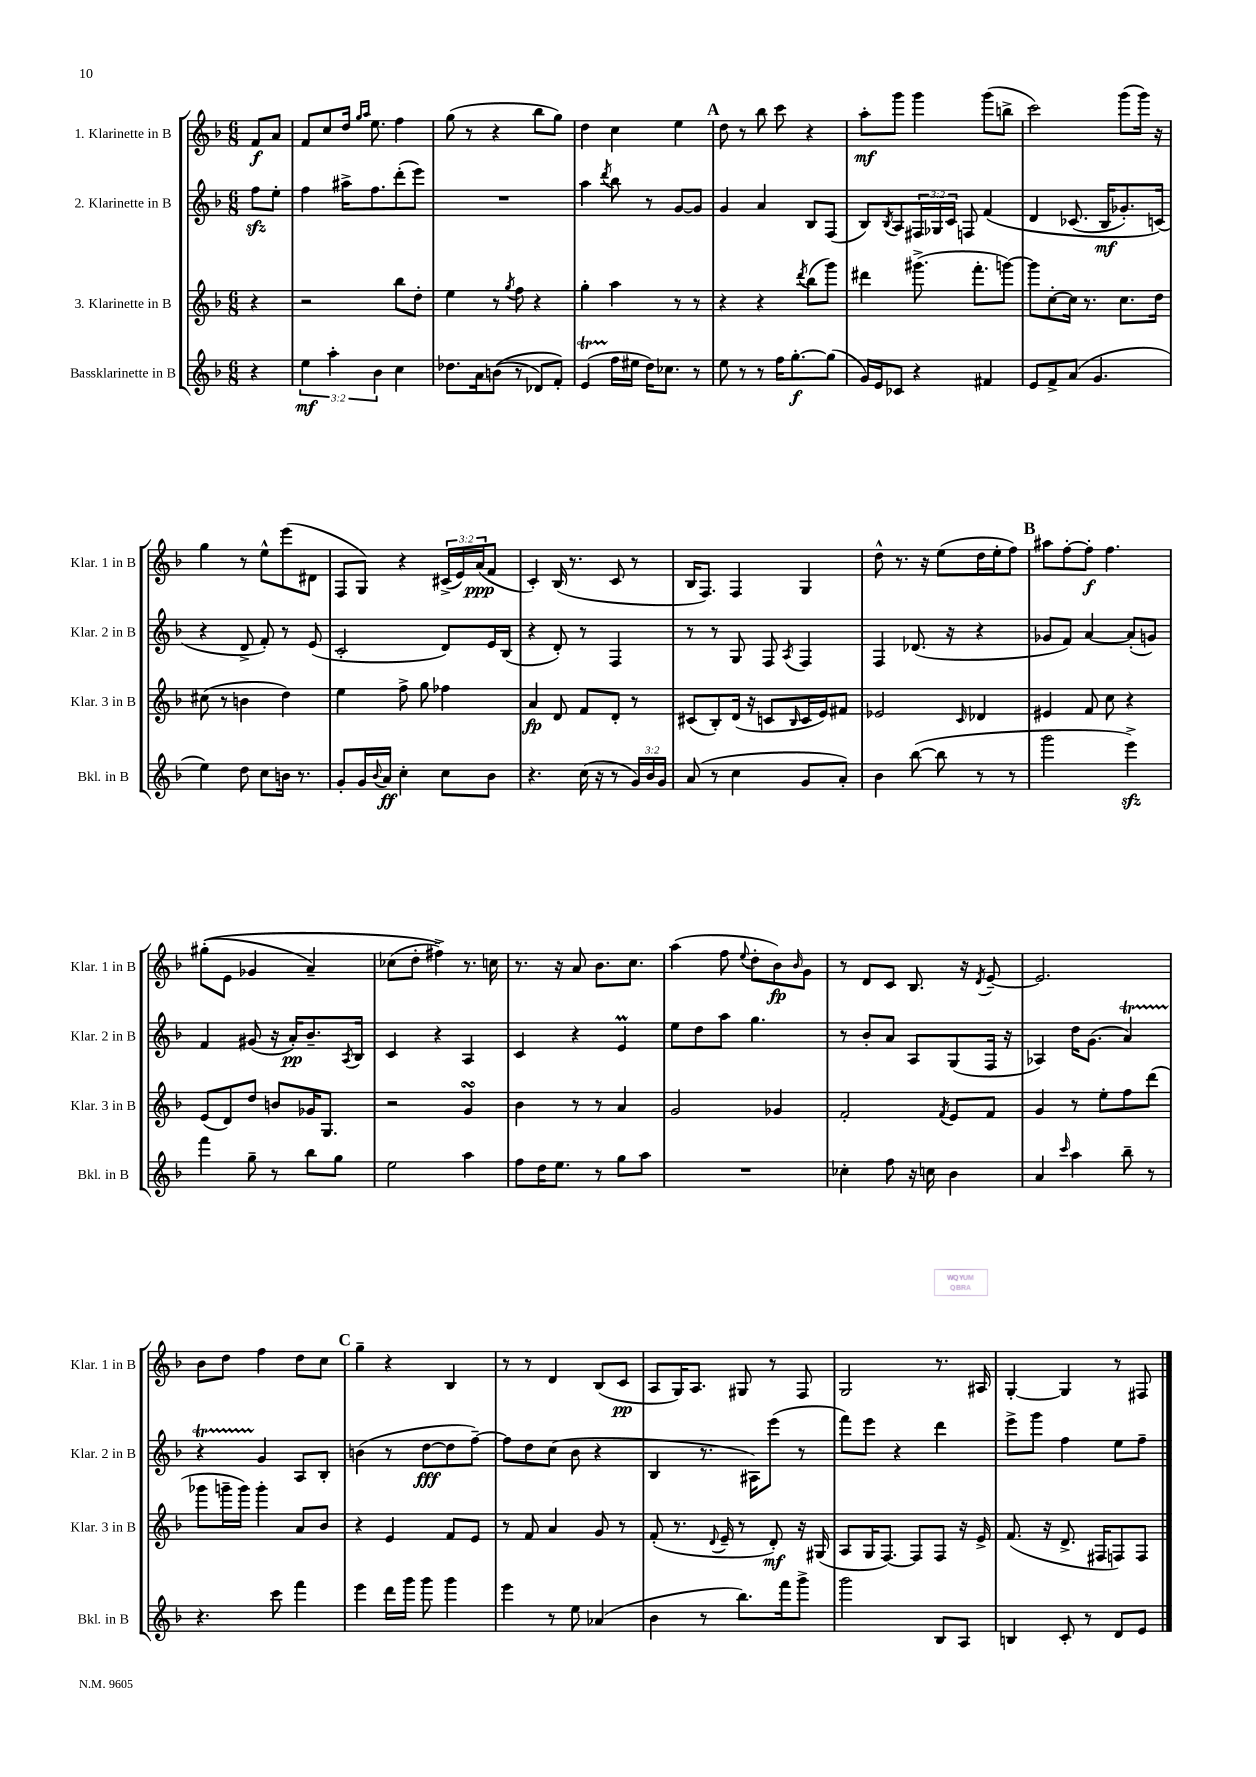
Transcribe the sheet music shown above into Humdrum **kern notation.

**kern	**kern	**kern	**kern
*staff4	*staff3	*staff2	*staff1
*clefG2	*clefG2	*clefG2	*clefG2
*k[b-]	*k[b-]	*k[b-]	*k[b-]
*M6/8	*M6/8	*M6/8	*M6/8
4r	4r	8ff\L	8f/L
.	.	8ee'\J	8a/J
=	=	=	=
6ee\	2r	4ff\	8f/L
.	.	.	8cc/
6aa'\	.	.	.
.	.	16aa#^\LK	16dd/Jk
.	.	.	16qqgg/LL
.	.	.	16qqaa/JJ
.	.	8.ff\	8.ee\
6b-\	.	.	.
4cc\	8bb-\L	(8ddd'\	4ff\
.	8dd'\J	8eee\J)	.
=	=	=	=
8.dd-\L	4ee\	2.r	(8gg\
.	.	.	8r
16a\k	.	.	.
&((8b\J	8r	.	4r
.	8qgg/	.	.
8r	8ff\	.	.
8d-/L)	4r	.	8bb-\L
8f'/J&)	.	.	8gg\J)
=	=	=	=
(4e/	4gg'\	4aa\	4dd\
.	.	8qddd/	.
16ff\LL	4aa\	8bb-\	4cc\
16ee#\JJ	.	.	.
16dd\LK)	.	8r	.
8.cc-\J	.	.	.
.	8r	[8g/L	4ee\
8r	8r	8g/]J	.
=	=	=	=
8ee\	4r	4g/	8dd\
8r	.	.	8r
8r	4r	4a/	8bb-\
16ff\LK	.	.	8ccc\
[8.gg'\	.	.	.
.	8qddd/	.	.
.	(8bb-\L	8B-/L	4r
(8gg\]J	8ggg\J)	(8F/J	.
=	=	=	=
16g/LL)	4ddd#\	8B-/L)	8aa'\L
16e/J	.	.	.
.	.	8qB-/	.
8c-/J	.	8A/	8ggg\J
4r	(8.ggg#^\	24F#/L	4ggg\
.	.	24G-/	.
.	.	24c/JJ	.
.	.	8F/	.
.	8.fff'\L	.	.
4f#/	.	&(4f/	(8ggg\L
.	[8ggg\J)	.	8bb^\J
=	=	=	=
8e/L	8ggg\]L	4d/	2ccc\)
8f^/	[8cc'\	.	.
(8a/J	16cc\]Jk	(8.c-/	.
.	8.r	.	.
4.g/	.	.	.
.	.	16B-/LK	.
.	8.cc\L	8.g-'/)	(8ggg\L
.	.	.	16ggg\Jk)
.	16dd\Jk	(16c/Jk&)	16r
=	=	=	=
4ee\)	(8cc#\	4r	4gg\
.	8r	.	.
8dd\	4b\	8d^/	8r
8cc\L	.	8f'/)	8ee^^\L
16b\Jk	4dd\)	8r	(8eee\
8.r	.	.	.
.	.	(8e/	8d#\J
=	=	=	=
8g'/L	4ee\	2c'/	8F/L
16g/L	.	.	8G/J)
8qqb-/	.	.	.
16a/JJ	.	.	.
4cc'\	8ff^\	.	4r
.	8gg\	.	.
8cc\L	4ff-\	8d/L)	(24c#^/LL
.	.	.	24e/)
.	.	.	(24a/J
8b-\J	.	16e/L	8f/J
.	.	(16B-/JJ	.
=	=	=	=
4.r	4a/	4r	4c'/)
.	8d/	8d'/)	(16B-/
.	.	.	8.r
(16cc\	8f/L	8r	.
16r	.	.	.
8r	8d'/J	4F/	8c/
24g/LL)	8r	.	8r
24b-/	.	.	.
24g/JJ	.	.	.
=	=	=	=
(8a/	(8c#/L	8r	16B-/LK
.	.	.	8.F/J)
8r	8B-'/)	8r	.
4cc\	(16d/Jk	8G/	4F/
.	16r	.	.
.	8c/L	8F/	.
.	16qqB-/	8qA/	.
8g/L	16c/L	4F/	4G/
.	16e/J)	.	.
8a'/J)	8f#/J	.	.
=	=	=	=
4b-\	2e-/	4F/	8dd^^\
.	.	.	8.r
([8bb-\	.	(8.d-/	.
.	.	.	16r
8bb-\]	.	.	(8ee\L
.	.	16r	.
.	16qqc/	.	.
8r	4d-/	4r	16dd\L
.	.	.	16ee'\J
8r	.	.	8ff\J)
=	=	=	=
2ggg\	4e#/	8g-/L	8aa#\L
.	.	8f/J)	[8ff'\
.	8f/	[4a/	8ff'\]J
.	8cc\	.	4.ff\
4eee^\)	4r	(8a'/]L	.
.	.	8g/J)	.
=	=	=	=
4fff\	(8e/L	4f/	&((8gg#'\L
.	8d/)	.	8e\J
8gg~\	8dd/J	(8g#/	4g-/
8r	8b/L	16r	.
.	.	16a'/LK)	.
8bb-\L	16g-/K	8.b-~/	4a~/)
.	8.G/J	.	.
8gg\J	.	.	.
.	.	8qA/	.
.	.	16B-/Jk	.
=	=	=	=
2ee\	2r	4c/	(8cc-\L
.	.	.	8dd'\J
.	.	4r	4ff#^\)&)
4aa\	4g/	4A/	8.r
.	.	.	16cc\
=	=	=	=
8ff\L	4b-\	4c/	8.r
16dd\K	.	.	.
8.ee\J	.	.	16r
.	8r	4r	8a/
8r	8r	.	8.b-\L
8gg\L	4a/	4e/	.
.	.	.	8.cc\J
8aa\J	.	.	.
=	=	=	=
2.r	2g/	8ee\L	(4aa\
.	.	8dd\	.
.	.	8aa\J	8ff\
.	.	.	8qqee/
.	.	4.gg\	8dd'\L
.	4g-/	.	8b-\)
.	.	.	16qqb-/
.	.	.	8g\J
=	=	=	=
4cc-'\	2f'/	8r	8r
.	.	8b-'/L	8d/L
8ff\	.	8a/J	8c/J
16r	.	8A/L	8.B-/
16cc\	.	.	.
.	8qf/	.	.
4b-\	8e/L	(8G/	.
.	.	.	16r
.	.	.	8qd/
.	8f/J	16F/Jk	[8e~/
.	.	16r	.
=	=	=	=
4a/	4g/	4A-/)	2.e/]
16qqccc/	.	.	.
4aa\	8r	16dd\LK	.
.	.	(8.g\J	.
.	8ee'\L	.	.
8bb-~\	8ff\	4a/)	.
8r	(8ddd\J	.	.
=	=	=	=
4.r	8ggg-\L	4r	8b-\L
.	16ggg~\L	.	8dd\J
.	16ggg\JJ)	.	.
.	4ggg'\	4g/	4ff\
8ccc\	.	.	.
4fff\	8a/L	8A/L	8dd\L
.	8b-/J	8B-'/J	8cc\J
=	=	=	=
4eee\	4r	(4b\	4gg~\
16ddd\LL	4e/	8r	4r
16ggg\JJ	.	.	.
8ggg\	.	[8dd\L	.
4ggg\	8f/L	8dd\]	4B-/
.	8e/J	[8ff~\J)	.
=	=	=	=
4eee\	8r	8ff\]L	8r
.	8f/	8dd\	8r
8r	4a/	(8cc\J	4d/
8ee\	.	8b-\	.
(4a-/	8g/	4r	(8B-/L
.	8r	.	8c/J
=	=	=	=
4b-\	(8f'/	4B-/	8A/L
.	8.r	.	16G/K)
.	.	.	8.A/J
8r	.	8.r	.
.	8qqd/	.	.
.	16e~/	.	.
8.bb-\L)	8r	.	8G#/
.	.	16A#\LK)	.
.	8d'/)	(8eee\J	8r
16fff\k	.	.	.
8ggg^\J	16r	8r	8F/
.	(16G#/	.	.
=	=	=	=
2ggg\	8A/L	8fff\L)	2G/
.	16G/K	8eee\J	.
.	[8.F/J)	.	.
.	.	4r	.
.	8F/]L	.	.
8B-/L	8F/J	4ddd\	8.r
8A/J	16r	.	.
.	16e^/	.	16A#/
=	=	=	=
4B/	(8.f/	8eee^\L	[4G'/
.	.	8ggg\J	.
.	16r	.	.
8c'/	8.d^/	4ff\	4G/]
8r	.	.	.
.	16F#/LK	.	.
8d/L	8F/)	8ee\L	8r
8e/J	8F/J	8ff~\J	8F#/
==	==	==	==
*-	*-	*-	*-
